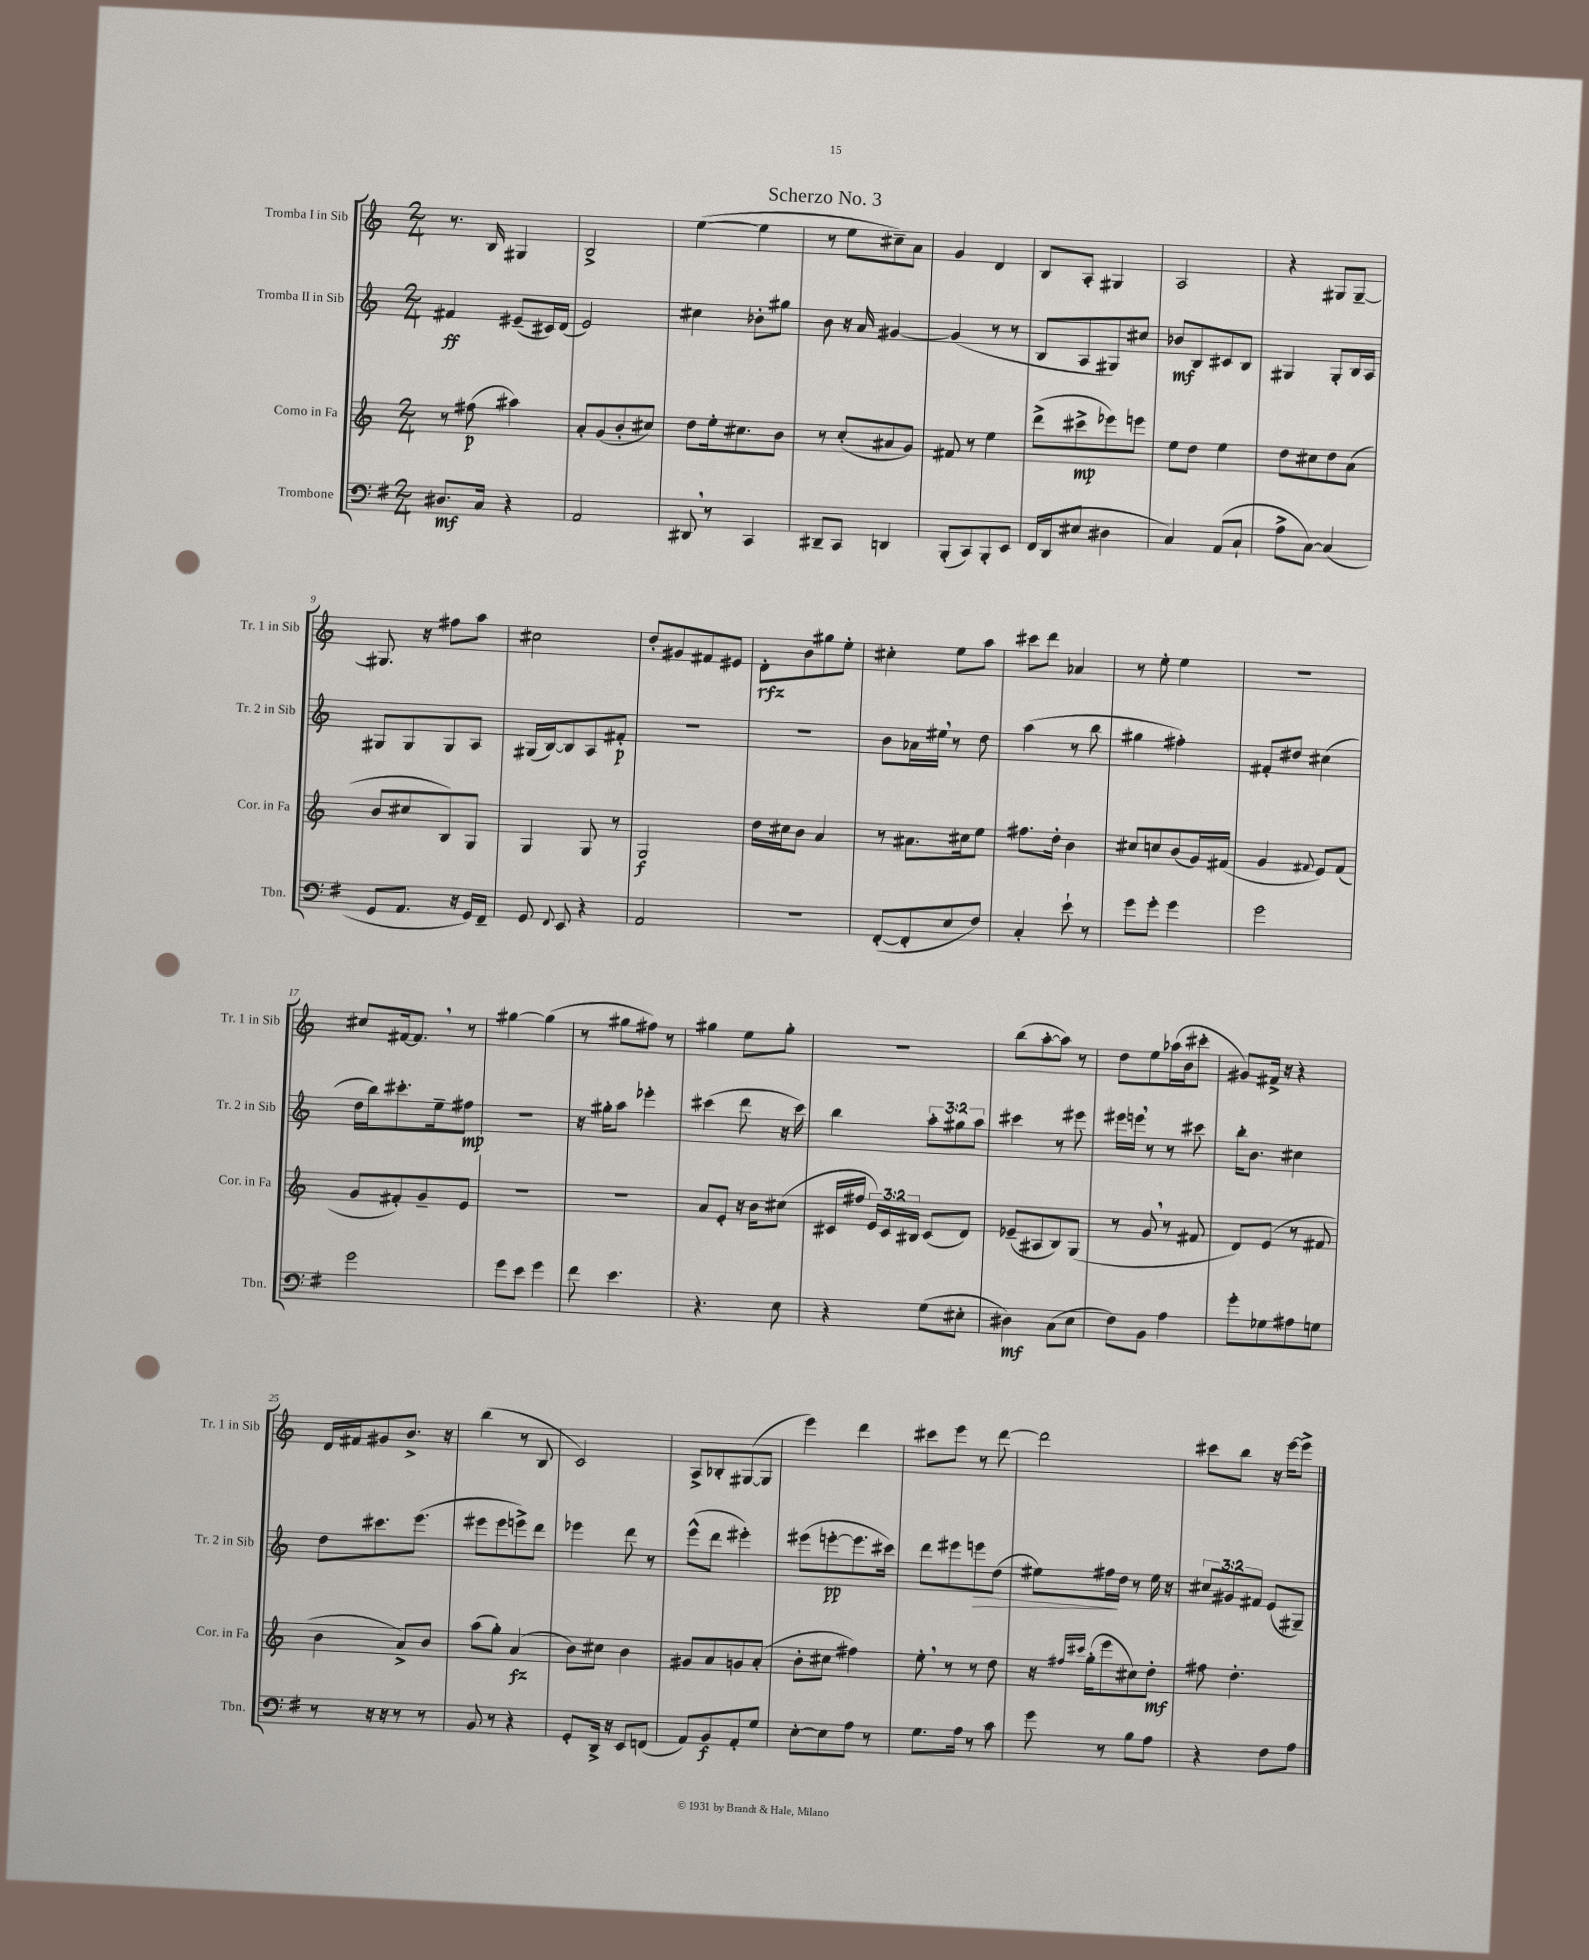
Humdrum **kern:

**kern	**kern	**kern	**kern
*staff4	*staff3	*staff2	*staff1
*clefF4	*clefG2	*clefG2	*clefG2
*k[f#]	*k[]	*k[]	*k[]
*M2/4	*M2/4	*M2/4	*M2/4
8.D#/L	8r	4f#/	8.r
.	(8ff#\	.	.
16C/Jk	.	.	16B/
4r	4aa#\)	(8e#~/L	4G#/
.	.	16c#/L)	.
.	.	(16d/JJ	.
=	=	=	=
2AA/	8a'/L	2e/)	2B^/
.	(8g/	.	.
.	8b'/	.	.
.	8cc#/J)	.	.
=	=	=	=
8DD#/	8dd\L	4cc#\	([4ee\
8r	16ee'\k	.	.
.	8.cc#\	.	.
4CC/	.	8b-'\L	4ee\]
.	8b\J	8gg#\J	.
=	=	=	=
8DD#~/L	8r	8b\	8r
8CC/J	(8cc'/L	16r	8ee\L
.	.	16a/	.
4DD/	8a#/	[4g#/	8cc#~\)
.	8g/J)	.	8a\J
=	=	=	=
(8BBB'/L	8f#/	(4g#/]	4g/
8CC/)	8r	.	.
8BBB'/	4ee\	8r	4d/
8EE/J	.	8r	.
=	=	=	=
16FF#/LL	(8ddd^\L	8B/L	8B/L
(16DD/J	.	.	.
8E#/J	8ccc#^\	8A/	8A'/J
4D#\	8eee-\)	8G#/)	4G#/
.	8eee\J	8cc#/J	.
=	=	=	=
4C/)	8ee\L	8b-/L	2A/
.	8dd\J	8B/	.
(8AA/L	4ee\	8c#/	.
8C`/J	.	8B/J	.
=	=	=	=
8A^\L	8dd\L	4G#/	4r
[8C\J)	8cc#\	.	.
(4C/]	8dd\	8G#'/L	8G#/L
.	(8a\J	16B/L	[8G#~/J
.	.	16A/JJ	.
=	=	=	=
8GG/L	8b/L	8G#/L	8.G#/]
8.AA/J	8cc#/	8G#/	.
.	.	.	16r
.	8B/)	8G#/	8ff#\L
16r	.	.	.
16GG/LL)	8G/J	8A/J	8aa\J
16FF#~/JJ	.	.	.
=	=	=	=
8GG/	4G/	(16G#/LL	2cc#\
.	.	[16B/J)	.
8qqFF#/	.	.	.
8EE/	.	8B/]	.
4r	8G/	8A/	.
.	8r	8f#'/J	.
=	=	=	=
2AA/	2G/	2r	8dd'/L
.	.	.	8g#/
.	.	.	8f#/
.	.	.	8e#/J
=	=	=	=
2r	16dd\LL	2r	8d'\L
.	16cc#\J	.	.
.	8b\J	.	8b\
.	4a/	.	8gg#\
.	.	.	8ee'\J
=	=	=	=
([8FF#'/L	8r	8b\L	4cc#'\
8FF#'/]	8.a#\L	16a-\L	.
.	.	16ee#\JJ	.
8E/	.	8r	8ee\L
.	16cc#\k	.	.
8F#/J)	8ee\J	8dd\	8aa\J
=	=	=	=
4C'/	8.ff#\L	(4aa\	8ccc#\L
.	.	.	8ddd\J
.	16dd'\Jk	.	.
8e`\	4b\	8r	4a-/
8r	.	8bb\	.
=	=	=	=
8g\L	8cc#/L	4gg#\	8r
8g'\J	8cc/	.	8ee'\
4g\	(8b/	4ff#'\)	4ee\
.	16g/L)	.	.
.	(16f#/JJ	.	.
=	=	=	=
2g\	4g/	8f#'/L	2r
.	.	8dd#/J	.
.	8qqf#/	.	.
.	8e/L)	(4cc#\	.
.	(8f#/J	.	.
=	=	=	=
2g\	8g/L	16dd\LL	8cc#/L
.	.	16bb\J)	.
.	8f#'/)	8.ccc#'\	[16f#/k
.	.	.	8.f#/]J
.	8g~/	.	.
.	.	16ee~\k	.
.	8e/J	8ff#\J	8r
=	=	=	=
8g\L	2r	2r	[4gg#\
8e\J	.	.	.
4g\	.	.	(4gg#\]
=	=	=	=
8f#\	2r	16r	8r
.	.	16gg#'\LK	.
4.e\	.	8aa\J	8gg#\L
.	.	4eee-'\	8ff#\J)
.	.	.	8r
=	=	=	=
4.r	8a/L	(4ccc#\	4gg#\
.	8e'/J	.	.
.	16r	8ddd\	8ee\L
.	16b\LK	.	.
8E\	(8cc#\J	16r	8gg#'\J
.	.	16ccc#\)	.
=	=	=	=
4r	16c#/LL	4bb\	2r
.	16ff#/JJ	.	.
.	24e/LL)	.	.
.	24c#/	.	.
.	24B#/JJ	.	.
(8G\L	(8c#/L	12aa'\L	.
.	.	12gg#\	.
8E#'\J	8d/J)	.	.
.	.	12aa\J	.
=	=	=	=
4D#\)	(8e-~/L	4ccc#\	(8bb\L
.	8A#/	.	[8aa'\
(8C\L	8B/)	8r	8aa\]J)
8E\J	(8G/J	8eee#\	8r
=	=	=	=
8F#\L)	8r	16eee#\LL	8dd\L
.	.	16eee\JJ	.
8BB\J	8g/	8r	8ee\
4A\	8r	8r	(16aa-\L
.	.	.	16b\J
.	8f#/	8ccc#\	8ccc#'\J
=	=	=	=
8g'\L	8d/L)	16bb'\LK	8g#/L)
.	.	8.b\J	.
8G-\	(8e/J	.	16f#^/Jk
.	.	.	16r
8A#\	8r	4cc#\	4r
8G\J	8f#/	.	.
=	=	=	=
8r	4b\	8dd\L	16d/LL
.	.	.	16f#/J
16r	.	8.ccc#\	8g#/
16r	.	.	.
8r	8a^/L)	.	8.b^/J
.	.	(8.eee\J	.
8r	8b/J	.	.
.	.	.	16r
=	=	=	=
8BB/	(8aa\L	8eee#\L	(4bb\
8r	8gg'\J)	8eee#\	.
4r	(4a/	8eee^\)	8r
.	.	8ddd\J	8B/
=	=	=	=
8GG'/L	8b\L)	4eee-\	2c/)
16DD^/Jk	8cc#\J	.	.
16r	.	.	.
8EE/L	4b\	8ddd\	.
(8FF/J	.	8r	.
=	=	=	=
8AA/L)	8g#/L	(8eee^^\L	8A^/L
8BB/	8a/	8ddd\J	8B-'/
8AA'/	8g/	4eee#'\)	([8G#/
8G/J	(8a'/J	.	8G#/]J
=	=	=	=
[8E'\L	8b'\L	(8eee#\L	4eee\)
8E\]	8cc#\J	[8eee'\	.
8A\J	4ff#\)	8.eee\]	4ddd\
8r	.	.	.
.	.	16ccc#\Jk)	.
=	=	=	=
8.G\L	8ee'\	8ddd\L	8ccc#\L
.	8r	8eee#\	8eee\J
16A\Jk	.	.	.
8r	8r	8eee\	8r
8c\	8dd\	(8dd\J	[8ddd\
=	=	=	=
8g\	16r	8ee#\L)	2ddd\]
.	16qqff#/LL	.	.
.	16qqccc#/JJ	.	.
.	(16gg'\LK	.	.
8r	8eee\	16ff#\L	.
.	.	16dd\JJ	.
8B\L	8cc#\)	8r	.
8A\J	8dd'\J	16ee#\	.
.	.	16r	.
=	=	=	=
4r	8ff#\	12cc#/L	8ccc#\L
.	.	12g#/	.
.	4.dd'\	.	8bb\J
.	.	12f#/J	.
8F#\L	.	(8e/L	16r
.	.	.	[16eee\LK
8A\J	.	8G#~/J)	8eee^\]J
==	==	==	==
*-	*-	*-	*-
